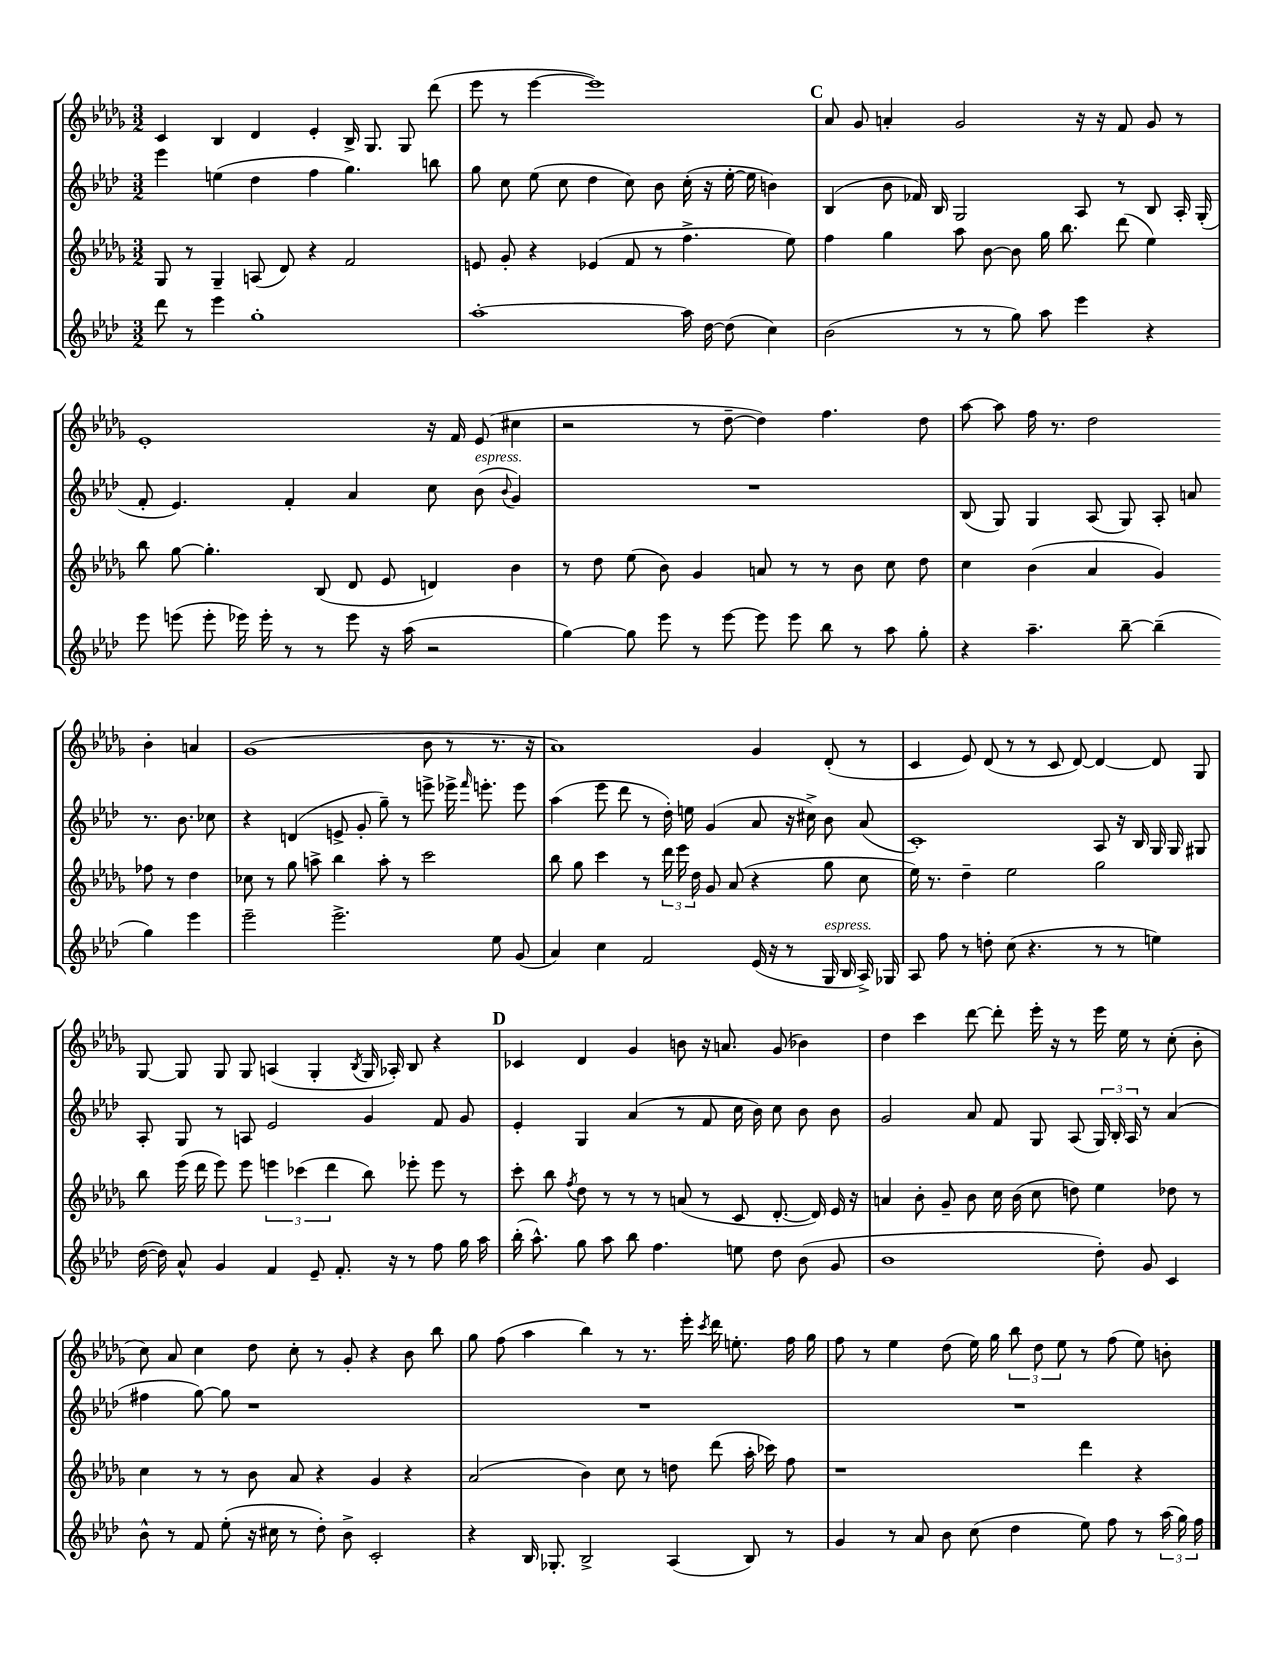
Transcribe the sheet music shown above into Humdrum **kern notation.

**kern	**kern	**kern	**kern
*staff4	*staff3	*staff2	*staff1
*clefG2	*clefG2	*clefG2	*clefG2
*k[b-e-a-d-]	*k[b-e-a-d-g-]	*k[b-e-a-d-]	*k[b-e-a-d-g-]
*M3/2	*M3/2	*M3/2	*M3/2
8ddd-	8G-	4eee-	4c
8r	8r	.	.
4eee-	4G-~	(4ee	4B-
1gg'	(8A	4dd-	4d-
.	8d-)	.	.
.	4r	4ff	4e-'
.	2f	4.gg)	16B-^
.	.	.	8.G-
.	.	.	8G-
.	.	8bb	(8ddd-
=	=	=	=
[1aa-'	8e	8gg	8eee-
.	8g-'	8cc	8r
.	4r	(8ee-	[4eee-
.	.	8cc	.
.	(4e-	4dd-	1eee-])
.	8f	8cc)	.
.	8r	8b-	.
16aa-]	4.ff^	(16cc'	.
[16dd-	.	16r	.
(8dd-]	.	[16ee-'	.
.	.	16ee-]	.
4cc)	.	4b)	.
.	8ee-)	.	.
=	=	=	=
(2b-	4ff	(4B-	8a-
.	.	.	8g-
.	4gg-	8b-	4a'
.	.	16f-)	.
.	.	16B-	.
8r	8aa-	2G	2g-
8r	[8b-	.	.
8gg)	8b-]	.	.
8aa-	16gg-	.	.
.	8.bb-	.	.
4eee-	.	8A-	16r
.	.	.	16r
.	(8ddd-	8r	8f
4r	4ee-)	8B-	8g-
.	.	16A-'	8r
.	.	(16G'	.
=	=	=	=
8eee-	8bb-	8f'	1e-'
(8eee	[8gg-	4.e-)	.
8eee'	4.gg-']	.	.
16eee-)	.	.	.
16eee-'	.	.	.
8r	.	4f'	.
8r	(8B-	.	.
8eee-	8d-	4a-	.
16r	8e-	.	.
(16aa-	.	.	.
2r	4d)	8cc	16r
.	.	.	16f
.	.	(8b-	(8e-
.	.	8qqb-	.
.	4b-	4g)	4cc#
=	=	=	=
[4gg)	8r	1.r	2r
.	8dd-	.	.
8gg]	(8ee-	.	.
8eee-	8b-)	.	.
8r	4g-	.	8r
[8eee-	.	.	[8dd-~
8eee-]	8a	.	4dd-])
8eee-	8r	.	.
8bb-	8r	.	4.ff
8r	8b-	.	.
8aa-	8cc	.	.
8gg'	8dd-	.	8dd-
=	=	=	=
4r	4cc	(8B-	[8aa-
.	.	8G)	8aa-]
4.aa-~	(4b-	4G	16ff
.	.	.	8.r
.	4a-	(8A-	2dd-
[8bb-~	.	8G)	.
(4bb-~]	4g-)	8A-'	.
.	.	8a	.
4gg)	8ff-	8.r	4b-'
.	8r	.	.
.	.	8.b-	.
4eee-	4dd-	.	4a
.	.	8cc-	.
=	=	=	=
2eee-~	8cc-	4r	(1g-
.	8r	.	.
.	8gg-	(4d	.
.	8aa^	.	.
2.eee-^	4bb-	8e^	.
.	.	8g'	.
.	8aa'	8gg~)	.
.	8r	8r	.
.	2ccc	8eee^	8b-
.	.	16eee-^	8r
.	.	16qqfff	.
.	.	8.eee'	.
8ee-	.	.	8.r
(8g	.	8eee	.
.	.	.	16r
=	=	=	=
4a-)	8bb-	(4aa-	1a-)
.	8gg-	.	.
4cc	4ccc	8eee-	.
.	.	8ddd-	.
2f	8r	8r	.
.	24ddd-	16dd-')	.
.	24eee-	.	.
.	.	16ee	.
.	24dd-	.	.
.	8g-	(4g	.
.	(8a-	.	.
(16e-	4r	8a-	4g-
16r	.	.	.
8r	.	16r	.
.	.	16cc#^)	.
16G	8gg-	8b-	(8d-'
16B-	.	.	.
16A-^)	8cc	(8a-	8r
16G-	.	.	.
=	=	=	=
8A-	16ee-)	1c')	4c
.	8.r	.	.
8ff	.	.	.
8r	4dd-~	.	8e-)
8dd'	.	.	(8d-
(8cc	2ee-	.	8r
4.r	.	.	8r
.	.	.	8c
.	.	.	[8d-)
8r	2gg-	8A-	4d-_
8r	.	16r	.
.	.	16B-	.
4ee)	.	16G	8d-]
.	.	16G	.
.	.	8G#	8G-
=	=	=	=
([16dd-	8bb-	8A-'	[8G-
16dd-])	.	.	.
8a-^^	(16eee-	8G	8G-]
.	16ddd-	.	.
4g	8eee-)	8r	8G-
.	8eee-	8A	8G-
4f	6eee	2e-	(4A
.	(6ccc-	.	.
8e-~	.	.	4G-'
.	6ddd-	.	.
8.f'	.	.	.
.	.	.	8qB-
.	8bb-)	4g	16G-
16r	.	.	16A-')
8r	8eee-'	.	8B-
8ff	8eee-	8f	4r
16gg	8r	8g	.
16aa-	.	.	.
=	=	=	=
(16bb-'	8ccc'	4e-'	4c-
8.aa-^^)	.	.	.
.	8bb-	.	.
.	8qff	.	.
8gg	8dd-	4G	4d-
8aa-	8r	.	.
8bb-	8r	(4a-	4g-
4.ff	8r	.	.
.	(8a	8r	8b
.	8r	8f	16r
.	.	.	8.a
8ee	8c	16cc	.
.	.	16b-)	.
8dd-	[8.d-'	8cc	(8g-
(8b-	.	8b-	4b-)
.	16d-])	.	.
8g	16e-	8b-	.
.	16r	.	.
=	=	=	=
1b-	4a	2g	4dd-
.	8b-'	.	4ccc
.	8g-~	.	.
.	8b-	8a-	[8ddd-
.	16cc	8f	8ddd-']
.	(16b-	.	.
.	8cc	8G	16eee-'
.	.	.	16r
.	8dd)	(8A-	8r
8dd-')	4ee-	24G)	16eee-
.	.	24B-'	.
.	.	.	16ee-
.	.	24A-	.
8g	.	8r	8r
4c	8dd-	(4a-	(8cc'
.	8r	.	8b-'
=	=	=	=
8b-^^	4cc	4ff#	8cc)
8r	.	.	8a-
8f	8r	[8gg)	4cc
(8ee-'	8r	8gg]	.
16r	8b-	1r	8dd-
16cc#	.	.	.
8r	8a-	.	8cc'
8dd-')	4r	.	8r
8b-^	.	.	8g-'
2c'	4g-	.	4r
.	4r	.	8b-
.	.	.	8bb-
=	=	=	=
4r	(2a-	1.r	8gg-
.	.	.	(8ff
16B-	.	.	4aa-
8.G-'	.	.	.
2B-^	4b-)	.	4bb-)
.	8cc	.	8r
.	8r	.	8.r
(4A-	8dd	.	.
.	.	.	16eee-'
.	.	.	8qccc
.	(8ddd-	.	16ddd-
.	.	.	8.ee'
8B-)	16aa-'	.	.
.	16ccc-)	.	.
8r	8ff	.	16ff
.	.	.	16gg-
=	=	=	=
4g	1r	1.r	8ff
.	.	.	8r
8r	.	.	4ee-
8a-	.	.	.
8b-	.	.	(8dd-
(8cc	.	.	16ee-)
.	.	.	16gg-
4dd-	.	.	12bb-
.	.	.	12dd-
.	.	.	12ee-
8ee-)	4ddd-	.	8r
8ff	.	.	(8ff
8r	4r	.	8ee-)
(24aa-	.	.	8b'
24gg)	.	.	.
24ff	.	.	.
==	==	==	==
*-	*-	*-	*-
